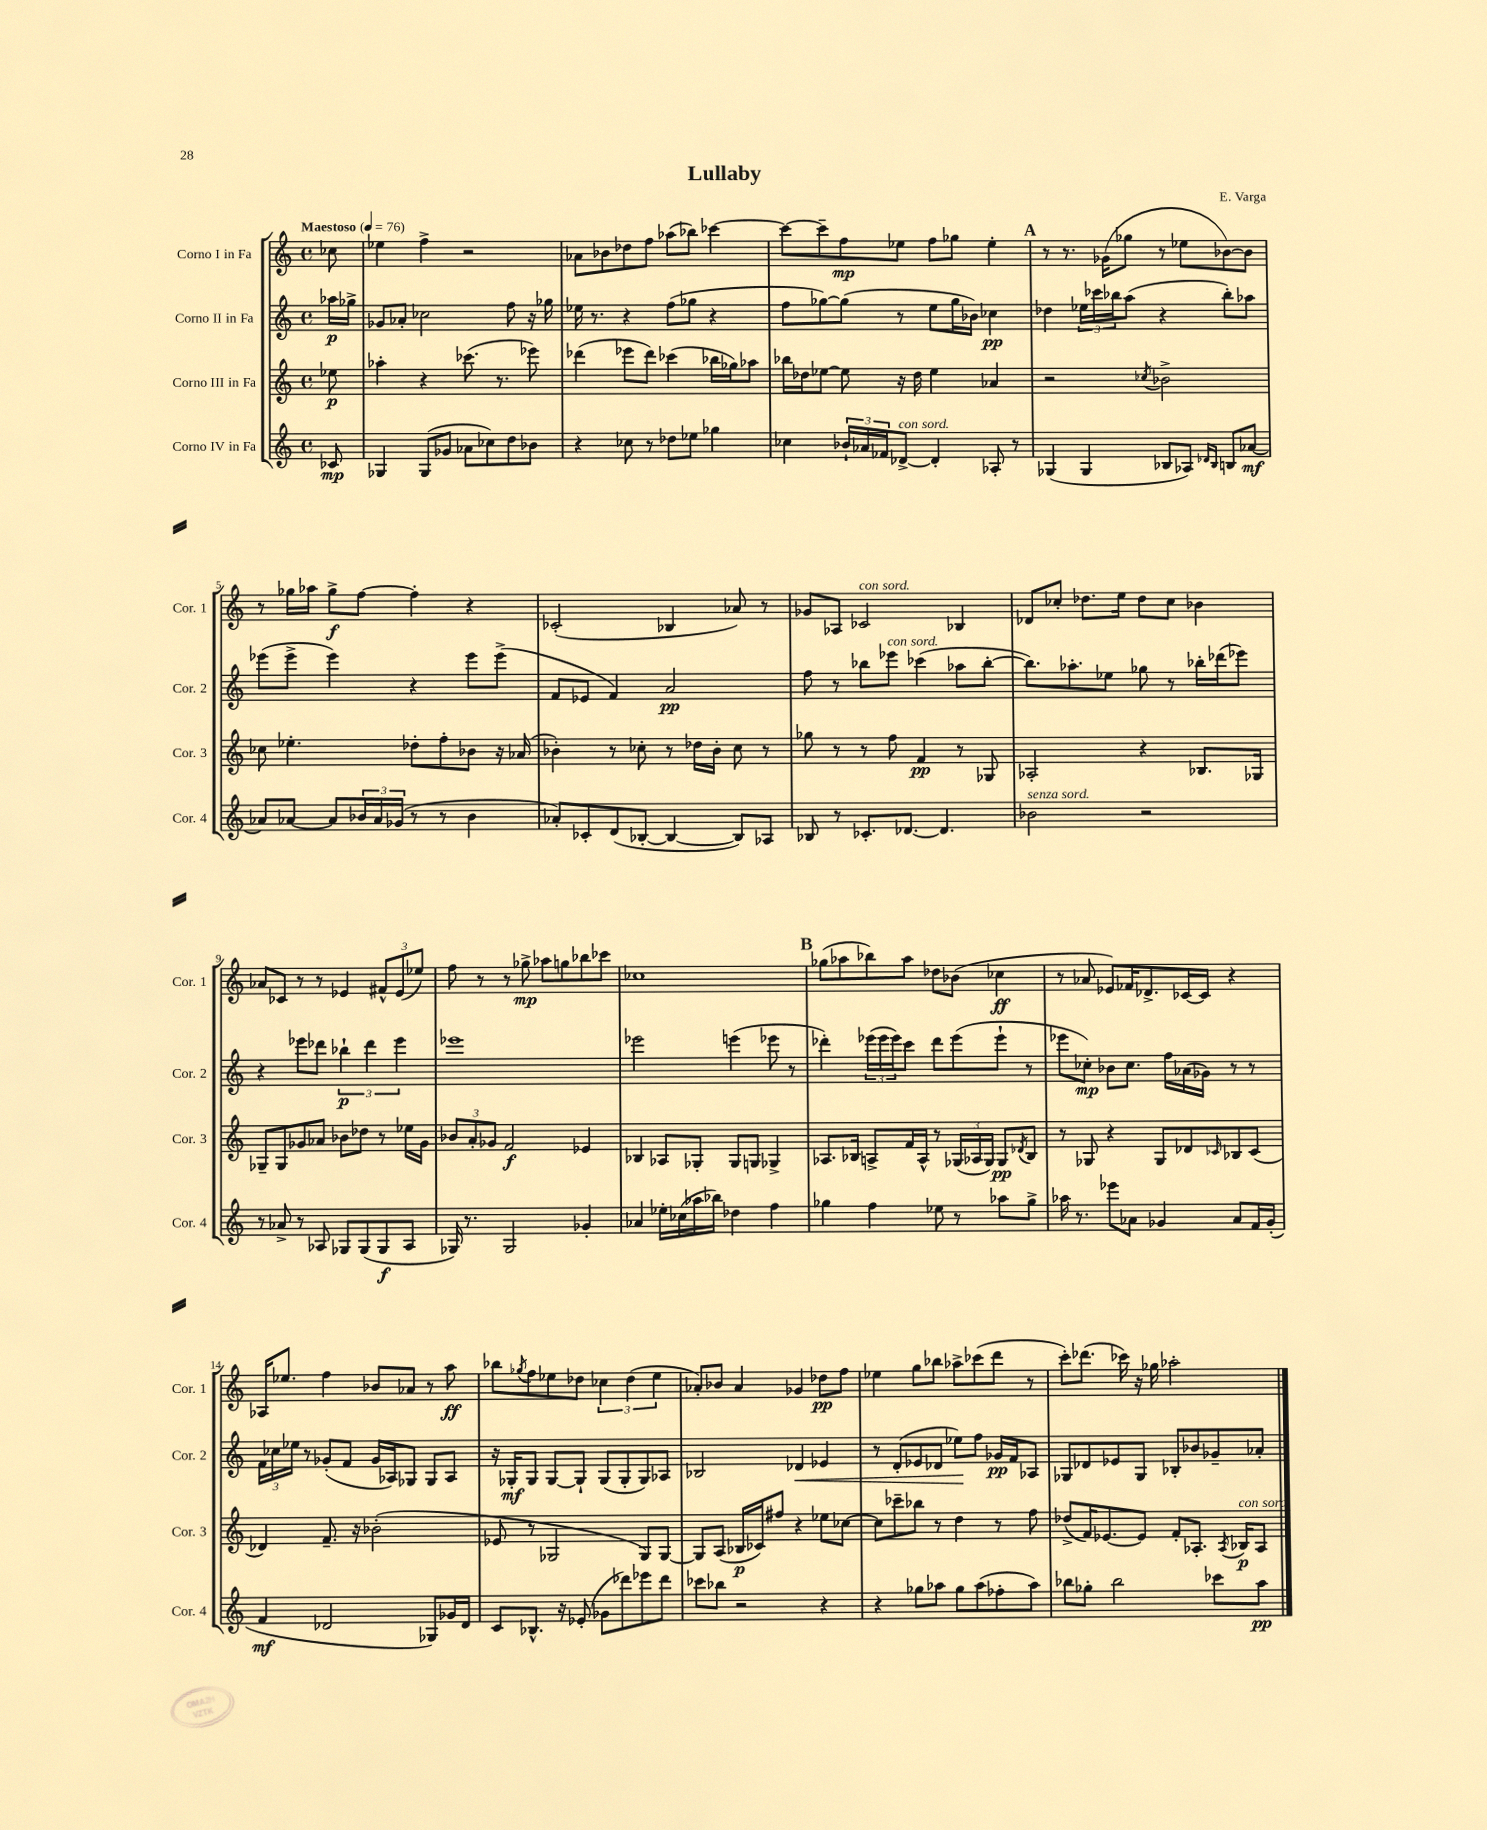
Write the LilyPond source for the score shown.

\header { title = "Lullaby" composer = "E. Varga" }
<<
\new StaffGroup <<
\new Staff = "s0" \with { instrumentName = "Corno I in Fa" shortInstrumentName = "Cor. 1" } {
    \clef treble \key c \major \defaultTimeSignature \time 4/4 \partial 8 \tempo "Maestoso" 4 = 76
    ces''8 |
    ees''4 f''4-> r2 |
    aes'8 bes'8 des''8 f''8 aes''8( bes''8) ces'''4~ |
    ces'''8~ ces'''8-- f''8\mp ees''8 f''8 ges''8 ees''4-. |
    \mark \markup { \bold "A" } r8 r8. ges'16( ges''8 r8 ees''8 bes'8~) bes'8 |
    r8 ges''16 aes''16 ges''8->\f f''8~ f''4-. r4 |
    ces'2-.( bes4 aes'8) r8 |
    ges'8 aes8 ces'2^\markup { \italic "con sord." } bes4 |
    des'8 ces''8-. des''8. e''16 des''8 ces''8 bes'4 |
    aes'8 ces'8 r8 r8 ees'4 \tuplet 3/2 { fis'8-^ ees'8( ees''8) } |
    f''8 r8 r8 ges''8->\mp aes''8 g''8 bes''8 ces'''8 |
    ces''1 |
    \mark \markup { \bold "B" } ges''8( aes''8 bes''8) aes''8 des''8 bes'8( ces''4\ff |
    r8 aes'8 ees'8) fes'16 des'8.-> ces'16~ ces'16 r4 |
    aes16 ees''8. f''4 bes'8 aes'8 r8 a''8\ff |
    bes''8 \acciaccatura { ges''8 } f''8 ees''8 des''8 \tuplet 3/2 { ces''4 des''4( ees''4 } |
    aes'8-.) bes'8 aes'4 ges'4 des''8\pp f''8 |
    ees''4 g''8 bes''8 aes''8-> ces'''8( d'''8 r8 |
    c'''8-.) des'''8.( ces'''16) r16 ges''16 aes''2-. \bar "|." |
}
\new Staff = "s1" \with { instrumentName = "Corno II in Fa" shortInstrumentName = "Cor. 2" } {
    \clef treble \key c \major \defaultTimeSignature \time 4/4 \partial 8
    aes''16\p ges''16-> |
    ges'8 aes'8-. ces''2 f''8 r16 ges''16 |
    ees''16 r8. r4 f''8( ges''8 r4 |
    f''8 ges''8~) ges''8( r8 e''8 ges''16 bes'16) ces''4\pp |
    \mark \markup { \bold "A" } des''4 \tuplet 3/2 { ees''16 ces'''16 bes''16 } a''8( r4 bes''8-.) aes''8 |
    ees'''8( ees'''8-> ees'''4) r4 ees'''8 ees'''8->( |
    f'8 ees'8 f'4) a'2\pp |
    f''8 r8 bes''8 ees'''8^\markup { \italic "con sord." } ces'''4( aes''8 bes''8~-. |
    bes''8.) aes''8.-. ees''8 ges''8 r8 bes''16-. des'''16( ees'''8) |
    r4 ees'''8 des'''8 \tuplet 3/2 { bes''4-!\p des'''4 ees'''4 } |
    ees'''1 |
    ees'''2 e'''4( ees'''8 r8 |
    \mark \markup { \bold "B" } des'''4-.) \tuplet 3/2 { ees'''16( ees'''16 ees'''16) } c'''8 des'''8 ees'''8( ees'''8-! r8 |
    ees'''8 ces''8-.\mp) bes'8 ces''8. f''16 aes'16( ges'16) r8 r8 |
    \tuplet 3/2 { f'16 ces''16 ees''16 } r8 ges'8-.( f'8 ges'16 aes16) ges8 ges8 aes8 |
    r16 ges16-.\mf ges8 ges8~ ges8-! ges8( ges8-. ges8) aes8 |
    bes2 des'4\< ees'4 |
    r8 d'8-.( ees'8 des'8 ees''8\!) f''8 ges'16\pp f'16 aes8 |
    ges8 des'8 ees'8 ges8 bes8-. bes'8 ges'8-- aes'8-. \bar "|." |
}
\new Staff = "s2" \with { instrumentName = "Corno III in Fa" shortInstrumentName = "Cor. 3" } {
    \clef treble \key c \major \defaultTimeSignature \time 4/4 \partial 8
    ees''8\p |
    aes''4-. r4 ces'''8.( r8. ees'''8) |
    des'''4( ees'''8 des'''8) ces'''4( bes''16 ges''16) aes''8 |
    bes''16 des''16 ees''8~ ees''8 r16 des''16 ees''4 aes'4 |
    \mark \markup { \bold "A" } r2 \acciaccatura { ces''8 } bes'2-> |
    ces''8 ees''4.-. des''8-. f''8-. bes'8 r16 aes'16( |
    bes'4-.) r8 ces''8-. r8 des''16 bes'16-. ces''8 r8 |
    ges''8 r8 r8 f''8 f'4\pp r8 ges8 |
    aes2-. r4 bes8. ges16 |
    ges8-- ges8 ges'8 aes'8 bes'8 des''8 r8 ees''16 ges'16 |
    \tuplet 3/2 { bes'8 a'8-. ges'8 } f'2\f ees'4 |
    bes4 aes8 ges8-. ges8 g8 ges4-> |
    \mark \markup { \bold "B" } aes8. bes16 a8-> f'16 a16-^ r8 \tuplet 3/2 { ges16( aes16 ges16) } ges8\pp \acciaccatura { des'8 } bes8 |
    r8 ges8 r4 ges8 des'8 \grace { ces'16 } bes8 ces'8( |
    des'4) f'8.-- r16 bes'2-.( |
    ees'8 r8 ges2 ges8) ges8~ |
    ges8 a8( bes16\p ces'16) fis''8 r4 ees''8 ces''8~ |
    ces''8 ces'''8-- bes''8 r8 d''4 r8 f''8 |
    des''8->( f'16) ees'8.~ ees'8 f'8-. aes8.-. \acciaccatura { aes8 } bes16\p^\markup { \italic "con sord." } aes8 \bar "|." |
}
\new Staff = "s3" \with { instrumentName = "Corno IV in Fa" shortInstrumentName = "Cor. 4" } {
    \clef treble \key c \major \defaultTimeSignature \time 4/4 \partial 8
    ces'8\mp |
    ges4 ges8( ges'8 aes'8 ces''8) d''8 bes'8 |
    r4 ces''8 r8 des''8 ees''8 ges''4 |
    ces''4 \tuplet 3/2 { bes'16-! aes'16 fes'16 } des'8~->^\markup { \italic "con sord." } des'4-. aes8-. r8 |
    \mark \markup { \bold "A" } ges4( ges4 bes8 aes8) \grace { des'16 bes16 } b8 aes'8~\mf |
    aes'8 aes'8~ aes'8 \tuplet 3/2 { bes'16 aes'16 ges'16( } r8 r8 bes'4 |
    aes'8-.) ces'8-. d'8( bes8~-. bes4~ bes8) aes8 |
    bes8 r8 ces'8.-. des'8.~ des'4. |
    bes'2^\markup { \italic "senza sord." } r2 |
    r8 aes'8-> r8 aes8 ges8 ges8( ges8\f aes8 |
    ges16) r8. ges2 ges'4-. |
    aes'4 ees''16-. ces''16( aes''16 bes''16) des''4 f''4 |
    \mark \markup { \bold "B" } ges''4 f''4 ees''8 r8 aes''8 ges''8-> |
    aes''16 r8. ees'''8 aes'8 ges'4 aes'8 f'16 ges'16-.( |
    f'4\mf des'2 ges8) ges'16 des'16 |
    c'8 bes8.-^ r16 ees'8-.( ges'8 des'''8) ees'''8 des'''8 |
    ces'''8 bes''8 r2 r4 |
    r4 ges''8 aes''8 ges''8 aes''8( fes''8-. aes''8) |
    bes''8 ges''8-. bes''2 ces'''8 a''8\pp \bar "|." |
}
>>
>>
